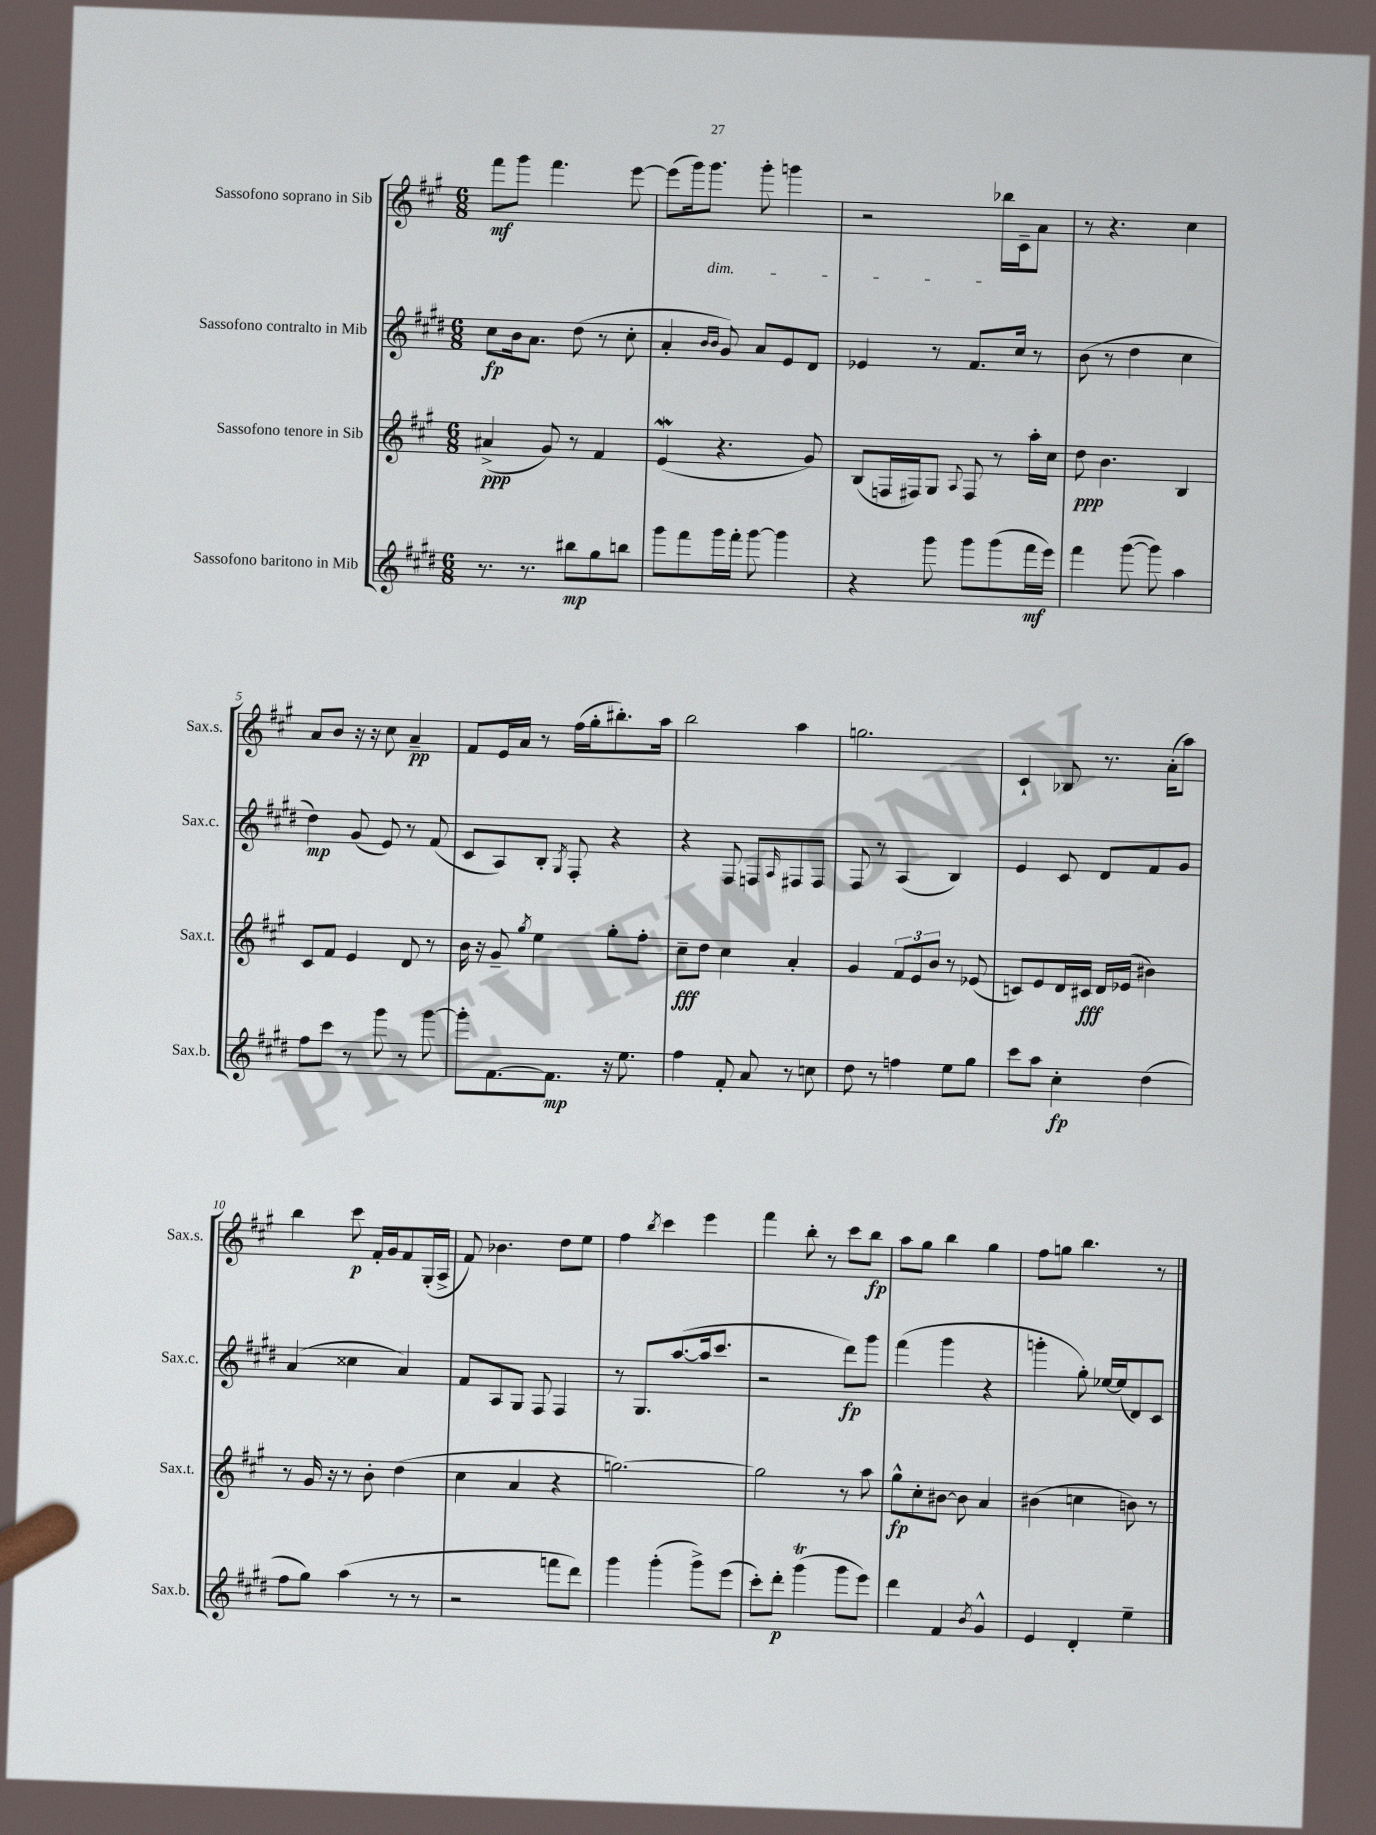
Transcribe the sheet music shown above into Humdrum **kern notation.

**kern	**dynam	**kern	**dynam	**kern	**dynam	**kern	**dynam
*part4	*part4	*part3	*part3	*part2	*part2	*part1	*part1
*staff4	*staff4	*staff3	*staff3	*staff2	*staff2	*staff1	*staff1
*I"Sassofono baritono in Mib	*	*I"Sassofono tenore in Sib	*	*I"Sassofono contralto in Mib	*	*I"Sassofono soprano in Sib	*
*I'Sax.b.	*	*I'Sax.t.	*	*I'Sax.c.	*	*I'Sax.s.	*
*clefG2	*	*clefG2	*	*clefG2	*	*clefG2	*
*k[f#c#g#d#]	*	*k[f#c#g#]	*	*k[f#c#g#d#]	*	*k[f#c#g#]	*
*M6/8	*	*M6/8	*	*M6/8	*	*M6/8	*
=1	=1	=1	=1	=1	=1	=1	=1
8.r	.	(4a#X^/	ppp	8cc#\L	fp	8fff#\L	mf
.	.	.	.	16b\k	.	8ggg#\J	.
8.r	.	.	.	8.a\J	.	.	.
.	.	8g#/)	.	.	.	4.fff#\	.
8bb#X\L	mp	8r	.	(8dd#\	.	.	.
8gg#\	.	4f#/	.	8r	.	.	.
8bbn\J	.	.	.	8cc#'\	.	[8eee\	.
=2	=2	=2	=2	=2	=2	=2	=2
8ggg#\L	.	(4eW/	.	4a'/	.	(8eee\L]	.
8fff#\	.	.	.	.	.	16ggg#\k)	.
!	!	!	!	!	!	!LO:TX:b:i:t=dim.	!
.	.	.	.	.	.	8.ggg#\J	.
.	.	.	.	16qqb/LL	.	.	.
.	.	.	.	16qqb/JJ	.	.	.
16ggg#\L	.	4.r	.	8g#/)	.	.	.
16fff#'\JJ	.	.	.	.	.	.	.
[8ggg#\	.	.	.	8a/L	.	8ggg#'\	.
4ggg#\]	.	.	.	8e/	.	4gggn\	.
.	.	8g#/)	.	8d#/J	.	.	.
=3	=3	=3	=3	=3	=3	=3	=3
4r	.	(8B/L	.	4e-X/	.	2r	.
.	.	16Fn/L	.	.	.	.	.
.	.	16F#X/J)	.	.	.	.	.
8ggg#\	.	8G#/J	.	8r	.	.	.
.	.	8qqA/	.	.	.	.	.
8ggg#\L	.	8F#/	.	8.f#/L	.	.	.
(8ggg#\	.	8r	.	.	.	16bb-X\LL	.
.	.	.	.	16cc#/Jk	.	16c#~\J	.
16fff#\L	mf	16aa'\LL	.	8r	.	8a\J	.
16eee\JJ)	.	16cc#\JJ	.	.	.	.	.
=4	=4	=4	=4	=4	=4	=4	=4
4fff#\	.	8dd\	ppp	(8b\	.	8r	.
.	.	4.b\	.	8r	.	4.r	.
([8ggg#\	.	.	.	4dd#\	.	.	.
8ggg#\])	.	.	.	.	.	.	.
4aa\	.	4B/	.	4cc#\	.	4cc#\	.
!!LO:LB:g=z
=5	=5	=5	=5	=5	=5	=5	=5
8ff#\L	.	8c#/L	.	4dd#\)	mp	8a/L	.
8ccc#\J	.	8f#/J	.	.	.	8b/J	.
8r	.	4e/	.	(8g#/	.	16r	.
.	.	.	.	.	.	16r	.
8ggg#\	.	.	.	8e/)	.	8cc#\	.
8r	.	8d/	.	8r	.	4a~/	pp
[8ggg#\	.	8r	.	(8f#/	.	.	.
=6	=6	=6	=6	=6	=6	=6	=6
8ggg#'\L]	.	16b\	.	8c#/L	.	8f#/L	.
.	.	16r	.	.	.	.	.
[8.f#\	.	8g#~/	.	8A/)	.	16e/L	.
.	.	.	.	.	.	16a/JJ	.
.	.	8qgg#/	.	.	.	.	.
.	.	4ee\	.	8B'/J	.	8r	.
8.f#\J]	mp	.	.	.	.	.	.
.	.	.	.	8qG#/	.	.	.
.	.	.	.	8F#'/	.	(16ff#\LL	.
.	.	.	.	.	.	16gg#'\J	.
16r	.	8gg#'\L	.	4r	.	8.bb#X'\)	.
8.ee\	.	.	.	.	.	.	.
.	.	8ff#'\J	.	.	.	.	.
.	.	.	.	.	.	16aa\Jk	.
=7	=7	=7	=7	=7	=7	=7	=7
4ff#\	.	8cc#~\L	fff	4r	.	2bb\	.
.	.	8dd\J	.	.	.	.	.
8f#'/	.	4cc#\	.	8F#/	.	.	.
8a/	.	.	.	8Fn/L	.	.	.
.	.	.	.	16qqA/	.	.	.
8r	.	4a'/	.	8F#X/	.	4aa\	.
8ccn\	.	.	.	8F#/J	.	.	.
=8	=8	=8	=8	=8	=8	=8	=8
8dd#\	.	4g#/	.	8F#/	.	2.ggn\	.
8r	.	.	.	8r	.	.	.
4ffn\	.	12f#/L	.	(4A/	.	.	.
.	.	12e/	.	.	.	.	.
.	.	12b/J	.	.	.	.	.
8ee\L	.	8r	.	4B/)	.	.	.
8gg#\J	.	(8e-X/	.	.	.	.	.
=9	=9	=9	=9	=9	=9	=9	=9
8ccc#\L	.	8cn/L)	.	4e/	.	4c#`/	.
8aa\J	.	8e/	.	.	.	.	.
4cc#'\	fp	16d/L	.	8c#/	.	8B-X/	.
.	.	16c#X/JJ	fff	.	.	.	.
.	.	16d/LL	.	8d#/L	.	8.r	.
.	.	(16e-X/JJ	.	.	.	.	.
(4dd#\	.	4b#X\)	.	8f#/	.	.	.
.	.	.	.	.	.	(16a'\KL	.
.	.	.	.	8g#/J	.	8aa\J)	.
!!LO:LB:g=z
=10	=10	=10	=10	=10	=10	=10	=10
8ff#\L	.	8r	.	(4a/	.	4bb\	.
8gg#\J)	.	16g#/	.	.	.	.	.
.	.	16r	.	.	.	.	.
(4aa\	.	8r	.	4cc##X\	.	8ccc#\	p
.	.	8b'\	.	.	.	16f#'/LL	.
.	.	.	.	.	.	16g#/J	.
8r	.	(4dd\	.	4a/)	.	8f#/	.
8r	.	.	.	.	.	(16G#'/L	.
.	.	.	.	.	.	16A^/JJ	.
=11	=11	=11	=11	=11	=11	=11	=11
2r	.	4cc#\	.	8f#/L	.	8f#/)	.
.	.	.	.	8A/	.	4.b-X\	.
.	.	4a/	.	8G#/J	.	.	.
.	.	.	.	8F#/	.	.	.
8fffn\L	.	4r	.	4F#/	.	8dd\L	.
8ddd#\J)	.	.	.	.	.	8ee\J	.
=12	=12	=12	=12	=12	=12	=12	=12
4ggg#\	.	[2.ggn\)	.	8r	.	4ff#\	.
.	.	.	.	8.G#/L	.	.	.
.	.	.	.	.	.	8qbb/	.
(4ggg#'\	.	.	.	.	.	4ccc#\	.
.	.	.	.	([8.aa/	.	.	.
8ggg#^\L)	.	.	.	16aa/k]	.	4eee\	.
.	.	.	.	8.ccc#/J	.	.	.
(8eee\J	.	.	.	.	.	.	.
=13	=13	=13	=13	=13	=13	=13	=13
8ccc#'\L)	.	2gg\]	.	2r	.	4fff#\	.
8ddd#'\J	p	.	.	.	.	.	.
(4ggg#t\	.	.	.	.	.	8bb'\	.
.	.	.	.	.	.	8r	.
8ggg#\L	.	8r	.	8ddd#\L)	fp	8ccc#\L	.
8eee\J)	.	8aa\	.	8ggg#\J	.	8bb\J	fp
=14	=14	=14	=14	=14	=14	=14	=14
4ddd#\	.	8gg#^^\L	fp	(4fff#\	.	8aa\L	.
.	.	8cc#'\	.	.	.	8gg#\J	.
4f#/	.	[8b#X\J	.	4ggg#\	.	4bb\	.
.	.	8b#\]	.	.	.	.	.
8qb/	.	.	.	.	.	.	.
4g#^^/	.	4a/	.	4r	.	4gg#\	.
=15	=15	=15	=15	=15	=15	=15	=15
4e/	.	(4b#X\	.	4gggn'\	.	8ff#\L	.
.	.	.	.	.	.	8ggn\J	.
4d#'/	.	4ccn\	.	8gg#'\)	.	4.bb\	.
.	.	.	.	[16ee-X/LL	.	.	.
.	.	.	.	(16ee-/J]	.	.	.
4ee~\	.	8bn\)	.	8d#/)	.	.	.
.	.	8r	.	8c#/J	.	8r	.
==	==	==	==	==	==	==	==
*-	*-	*-	*-	*-	*-	*-	*-
